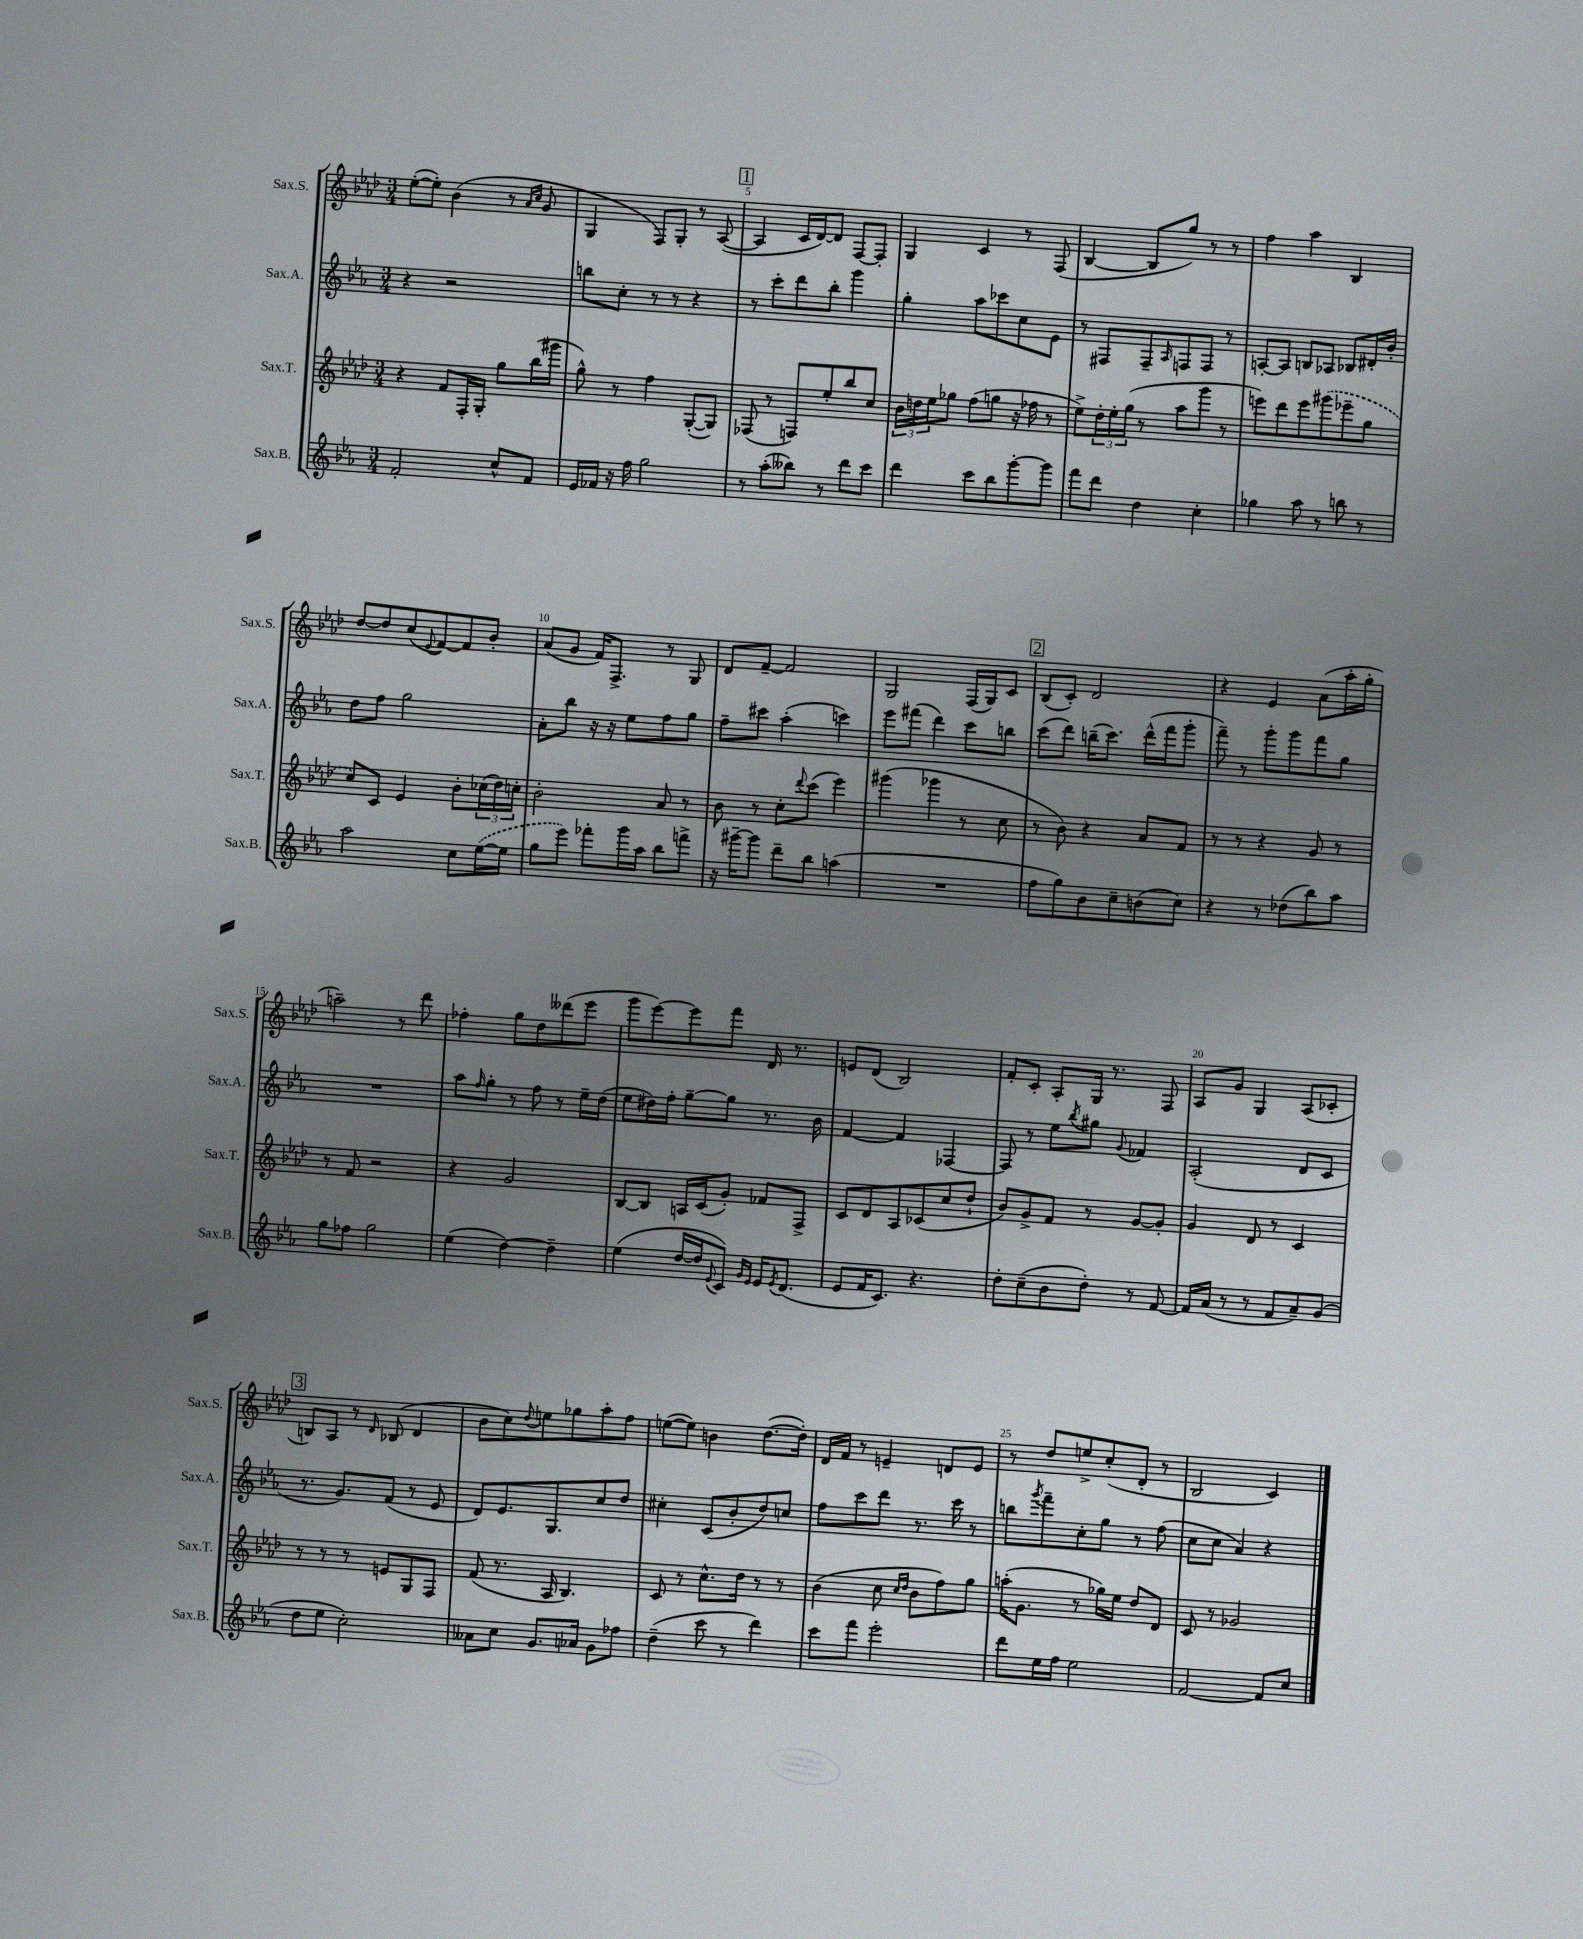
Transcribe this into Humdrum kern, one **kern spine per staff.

**kern	**kern	**kern	**kern
*part4	*part3	*part2	*part1
*staff4	*staff3	*staff2	*staff1
*I"Sax.B.	*I"Sax.T.	*I"Sax.A.	*I"Sax.S.
*I'Sax.B.	*I'Sax.T.	*I'Sax.A.	*I'Sax.S.
*clefG2	*clefG2	*clefG2	*clefG2
*k[b-e-a-]	*k[b-e-a-d-]	*k[b-e-a-]	*k[b-e-a-d-]
*M3/4	*M3/4	*M3/4	*M3/4
=3	=3	=3	=3
2f'/	4r	4r	([8ee-'\L
.	.	.	8ee-'\J])
.	8f/L	2r	(4b-\
.	16F'/L	.	.
.	16G'/JJ	.	.
8cc^^/L	8gg\L	.	8r
.	.	.	16qqa-/LL
.	.	.	16qqcc/JJ
8f/J	(16bb-\L	.	8g/
.	16ggg#X\JJ	.	.
=4	=4	=4	=4
16e-/LL	8gg^^\)	8bbn\L	4G/
16f-X/JJ	.	.	.
16r	8r	8cc'\J	.
16ff\	.	.	.
2gg\	4ff\	8r	8F/L)
.	.	8r	8G'/J
.	([8G'/L	4r	8r
.	8G/J])	.	([8A-/
!!LO:REH:place=s1:t=1
=5	=5	=5	=5
8r	(8F-X/	8r	4A-/]
(8aa-'\L	8r	8ccc'\L	.
8bb--X\J)	8Fn/L)	8ddd\	16c/LL
.	.	.	[16d-/J)
8r	8ee-'/	8bb-'\J	8d-/J]
8ddd\L	8bb-/	4ggg\	[8F/L
8ccc\J	8cc/J	.	8F'/J]
=6	=6	=6	=6
4ddd\	24b-\LL	4gg'\	4G/
.	24ddn\	.	.
.	24ee-\J	.	.
.	8gg-X\J	.	.
8ccc\L	(8ff\L	8aa-\L	4c/
8bb-\	8ggn\J	8ccc-X\	.
[8ggg'\	16r	8cc\	8r
.	16ff-X\	.	.
8ggg\J]	8r	8e-\J	(8F/
=7	=7	=7	=7
8fff\L	8ee-^\L)	8r	[4B-/
8ddd\J	24dd-'\L	8F#X/L	.
.	24ee-'\	.	.
.	(24gg\JJ	.	.
4dd\	8r	8F#~/	8B-/L]
.	.	16qqA-/	.
.	8aa-\L	8Fn/	8gg/J)
4cc'\	8ggg\J	8F/J	8r
.	8r	8r	8r
=8	=8	=8	=8
4gg-X\	8eeen\L)	[8An'/L	4ff\
.	8ddd-\	8A/J]	.
8aa-\	8eee\	8Bn/L	4aa-\
8r	(8ggg#X\	8A-X/J	.
8bbn\	8eee-X~\	8B-X/L	4B-/
8r	8gg\J	16d#X'/L	.
.	.	16b-'/JJ	.
!!LO:LB:g=z
=9	=9	=9	=9
2aa-\	8cc/L)	8dd\L	[8dd-/L
.	8c/J	8ff\J	8dd-/]
.	4e-/	2gg\	(8cc/
.	.	.	8qqe-/
.	.	.	[8f/)
8cc\L	8b-'\L	.	8f/]
([16ee-\L	(24cc-X\L	.	8b-'/J
.	24dd-\)	.	.
16ee-\JJ]	.	.	.
.	24ccn'\JJ	.	.
=10	=10	=10	=10
8gg\L	2b-'\	8a-'\L	(8a-/L
8eee-\J)	.	8bb-\J	8g/J
8fff-X'\L	.	16r	16f/KL)
.	.	16r	8.F^/J
16ggg\L	.	8ee-\L	.
16aa-\JJ	.	.	.
8bb-\L	8a-/	8ff\	8r
8fffn^\J	8r	8gg\J	8G/
=11	=11	=11	=11
16r	8b-\	8ff~\L	8d-/L
[16ggg#X~\KL	.	.	.
8ggg#\J]	8r	8ccc#X\J	[8f~/J
8ddd~\L	8cc'\L	(4aa-'\	2f/]
.	8qqddd-/	.	.
8bb-\J	(8ccc\J	.	.
(4aan\	4eee-\)	4cccn\)	.
=12	=12	=12	=12
2.r	(4ggg#X\	8eee-\L	2G/
.	.	(8fff#X\J	.
.	4ggg-X\	4ddd\)	.
.	8r	8ccc\L	(16F/LL
.	.	.	16G/J)
.	8cc\	8bbn\J	8c/J
!!LO:REH:place=s1:t=2
=13	=13	=13	=13
8ff\L	8r	(8ccc\L	(8B-/L
8gg\)	8b-\)	8ddd\J)	8c'/J)
8b-\	4r	(16bbn~\KL	2d-/
.	.	8.ccc\J)	.
8cc~\	.	.	.
(8bn\	8a-/L	(16ddd^^\LL	.
.	.	16fff\J	.
8cc\J)	8f/J	8ggg'\J	.
=14	=14	=14	=14
4r	8r	8fff~\)	4r
.	8r	8r	.
8r	4r	8ggg'\L	4e-/
(8dd-X\L	.	8ggg\	.
8bb-\)	8g/	8fff\	(8a-\L
8aa-\J	8r	8gg\J	16aa-'\L
.	.	.	16gg'\JJ
!!LO:LB:g=z
=15	=15	=15	=15
8gg\L	8r	2.r	2aan~\)
8ff-X\J	8f/	.	.
2gg\	2r	.	.
.	.	.	8r
.	.	.	8ddd-\
=16	=16	=16	=16
(4ee-\	4r	8aa-\L	4ff-X'\
.	.	16qqff/	.
.	.	8gg'\J	.
[4dd\)	2g/	8r	8gg\L
.	.	8ff\	8dd-\
4dd~\]	.	8r	(8ddd--X\
.	.	16ee-~\LL	8eee-\J
.	.	(16dd\JJ	.
=17	=17	=17	=17
(4ee-\	[8B-/L	8ee-\L	8ggg\L
.	8B-/J]	16dd#X\L)	[8eee-\)
.	.	16ff'\JJ	.
[16dd/LL	16An/LL	[8gg~\L	8eee-\]
16dd/J]	(16c/J	.	.
8qqe-/	.	.	.
8c/J)	8g'/J)	8gg\J]	8fff\J
16qqg/LL	.	.	.
16qqe-/JJ	.	.	.
16e-/KL	8f-X/L	8.r	16d-/
8qe-/	.	.	.
(8.d/J	.	.	8.r
.	8F^/J	.	.
.	.	16b-\	.
=18	=18	=18	=18
8e-/L	8c/L	[4f/	8en/L
16f/K	8d-/	.	(8d-/J
8.c/J)	.	.	.
.	8A-/	4f/]	2B-/)
4.r	(8c-X/	.	.
.	8cc/	[4F-X/	.
.	8dd-`/J	.	.
=19	=19	=19	=19
8dd'\L	8b-/L)	8F-/]	8f'/L
(8cc~\	8g^/	8r	8c'/J
8b-\	8f/J	8ee-\L	8A-'/L
.	.	8qbb-/	.
8dd'\J)	8r	8gg#X\J	16G/Jk
.	.	.	8.r
.	.	8qqg/	.
8r	[8g/L	4f-X/	.
[8f/	8g'/J]	.	8F/
=20	=20	=20	=20
16f/LL]	4g/	(2A-'/	8A-/L
(16a-/JJ	.	.	.
8r	.	.	8g/J
8r	8d-/	.	4G/
8f/L	8r	.	.
8a-~/)	4c/	8d/L	(8A-/L
(8g/J	.	8c/J	8c-X'/J
!!LO:LB:g=z
!!LO:REH:place=s1:t=3
=21	=21	=21	=21
8dd\L	8r	8.r	8Bn/L)
8ee-\J	8r	.	8A-/J
.	.	8.g/L)	.
2cc'\)	8r	.	8r
.	.	.	16qqd-/
.	8en/L	(8f/J	(8B-X/
.	8G/	8r	4d-/
.	8F/J	8e-/	.
=22	=22	=22	=22
8a--X\L	(8f/	8d/L)	8b-\L
8cc\J	8.r	8.e-/	8cc\)
.	.	.	8qqdd-/
8.g/L	.	.	8een\
.	16A-/	8.G/	.
.	4.B-/)	.	8gg-X\
16a-X/Jk	.	.	.
8g\L	.	8cc/	8aa-'\
8ff-X\J	.	8dd/J	8ff\J
=23	=23	=23	=23
(4dd~\	8c/	4cc#X'\	([8een\L
.	8r	.	8ee\J])
8ccc\	8.cc^^\L	(8c/L	4bn\
8r	.	8b-'/	.
.	16dd-\Jk	.	.
4ddd\)	8r	8dd/)	([8.dd-\L
.	8r	8ccn/J	.
.	.	.	16dd-'\Jk])
=24	=24	=24	=24
8ccc\L	(4b-\	8ff\L	16d-/LL
.	.	.	16f/JJ
8fff\J	.	8ccc\	8r
2eee-'\	8cc\	8ddd\J	4en~/
.	16qqcc/LL	.	.
.	16qqdd-/JJ	.	.
.	8b-\L	8.r	.
.	8ff\)	.	8dn/L
.	.	16ccc\	.
.	8gg\J	8r	8e/J
=25	=25	=25	=25
8ddd\L	(16aan'\KL	8bbn\L	8r
.	8.g\J	.	.
.	.	8qggg/	.
16ee-\L	.	8fff~\	8dd-/L
16ff\JJ	.	.	.
2ee-\	8r	8cc'\	8een^/
.	16gg-X\LL)	8gg\J	(8cc'/
.	16ee-\JJ	.	.
.	8dd-/L	8r	8d-'/J
.	8d-/J	(8ff\	8r
=26	=26	=26	=26
[2f/	8c/	8cc\L	2B-/
.	8r	8cc\J	.
.	2g-X/	4a-/)	.
8f/L]	.	4r	4c/)
8cc/J	.	.	.
==	==	==	==
*-	*-	*-	*-
